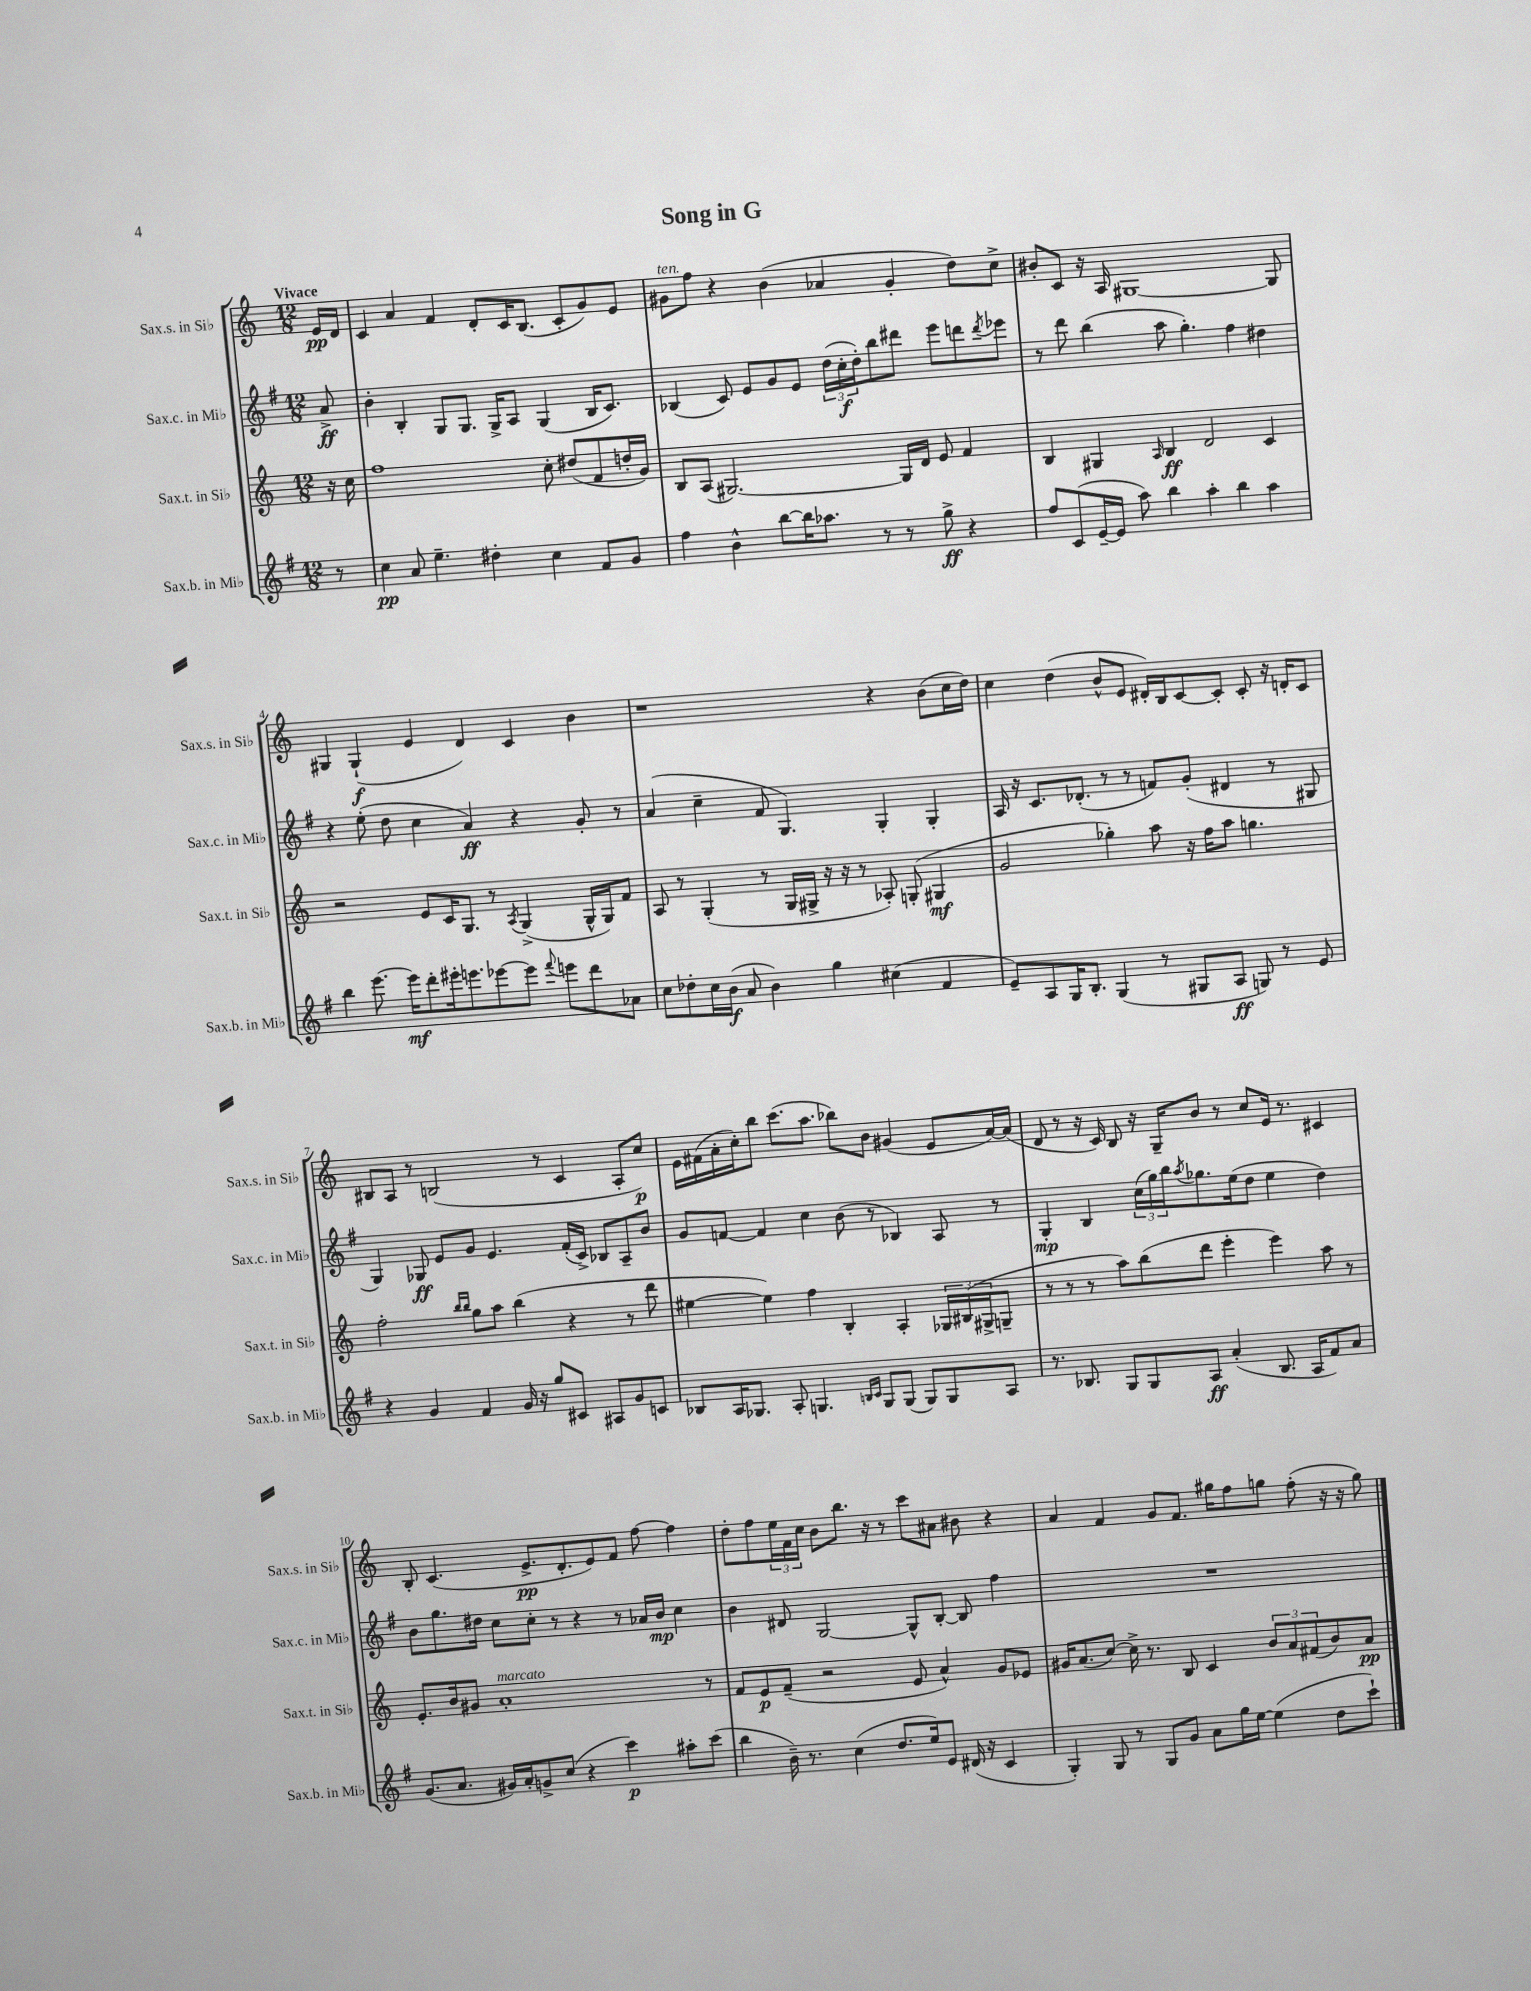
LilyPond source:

\header { title = "Song in G" }
<<
\new StaffGroup <<
\new Staff = "s0" \with { instrumentName = "Sax.s. in Sib" shortInstrumentName = "Sax.s. in Sib" } {
    \clef treble \key c \major \numericTimeSignature \time 12/8 \partial 8 \tempo "Vivace"
    e'16\pp d'16 |
    c'4 a'4 f'4 d'8-. c'16 b8.( c'8-. g'8) e'8 |
    gis'8^\markup { \italic "ten." } f''8 r4 b'4( aes'4 gis'4-. d''8) c''8-> |
    bis'8-. c'8 r16 a16 gis1~ gis8 |
    gis4 gis4-!\f( e'4 d'4) c'4 b'4 |
    r1 r4 b'8( c''16 d''16) |
    c''4 d''4( b'8-^ e'8 dis'16-.) b16 c'8~ c'8-. c'8-. r16 d'16-. c'8 |
    bis8 a8 r8 b2( r8 c'4 a8-. c''8\p) |
    e'16 fis'16( a'16-. c''16-.) b''8 c'''8.( a''8. bes''8) b'8 gis'4( e'8 a'16~) a'16( |
    d'8 r8 r16 c'16) b8 r16 g16-- b'8 r8 c''8 e'16 r8. cis'4 |
    b8-. c'4.( e'8.->\pp d'8.-. e'8) f'8 f''8~ f''4 |
    d''8-. f''8 \tuplet 3/2 { e''16 f'16 c''16 } b'8 b''8. r16 r8 c'''8 ais'8 bis'8 r4 |
    a'4 f'4 g'8 f'8. gis''16 f''8 g''8 f''8-.( r16 r16 g''8) \bar "|." |
}
\new Staff = "s1" \with { instrumentName = "Sax.c. in Mib" shortInstrumentName = "Sax.c. in Mib" } {
    \clef treble \key g \major \numericTimeSignature \time 12/8 \partial 8
    a'8->\ff |
    b'4-. b4-. g8 g8. g16-> a8 g4( b16 c'8.) |
    bes4( c'8) e'8 g'8 e'8 \tuplet 3/2 { d''16( c''16-.\f d''16-.) } b''8 dis'''8 e'''8 d'''8 \acciaccatura { d'''8 } ees'''8 |
    r8 d'''8 b''4( a''8 g''4.-.) fis''4 dis''4 |
    r4 e''8-.( d''8 c''4 a'4\ff) r4 g'8-. r8 |
    a'4( c''4-- fis'8 g4.) g4-. g4-. |
    a16 r16 c'8. des'8.-.( r8 r8 f'8) g'8-.( dis'4 r8 gis8 |
    g4) ges8\ff e'8 g'8 e'4. fis'16-.( c'16->) bes8 a8-- b'8 |
    g'8 f'8~ f'4 c''4 b'8( r8 bes4) a8 r8 |
    g4-.\mp b4 \tuplet 3/2 { c''16( g''16) b''16 } \acciaccatura { a''8 } ges''8. e''16( d''8 e''4 d''4) |
    b'8 g''8. dis''16 c''8 c''8-. r8 r4 r8 aes'16 b'16\mp c''4 |
    b'4 dis'8 g2~ g8-^ b8~-. b8 fis''4 |
    R1. \bar "|." |
}
\new Staff = "s2" \with { instrumentName = "Sax.t. in Sib" shortInstrumentName = "Sax.t. in Sib" } {
    \clef treble \key c \major \numericTimeSignature \time 12/8 \partial 8
    r16 c''16 |
    f''1 c''8-. dis''8( f'8 d''16-. g'16) |
    b8 a8( gis2.~) gis16 d'16 e'8 f'4 |
    b4 gis4 \grace { a16 } b4\ff d'2 c'4 |
    r2 e'8 c'16 g8. r8 \acciaccatura { a8 } g4->( g16-^ g16) f'8 |
    a8 r8 g4-.( r8 g16 gis16-> r16 r16 r8 aes8-.) g8-.( gis4\mf |
    g'2 ges''4-.) a''8 r16 f''16 a''8 g''4. |
    f''2-. \grace { b''16 b''16 } g''8 a''8 b''4( r4 r8 d'''8 |
    eis''4~ eis''4) f''4 b4-. a4-. \tuplet 3/2 { ges16 bis16( gis16-> } g8-- |
    r8 r8 r8 a''8) b''8( d'''8 e'''4-. e'''4) a''8 r8 |
    e'8.-. b'16 gis'8 a'1-.^\markup { \italic "marcato" } r8 |
    f'8 e'8\p f'8--( r2 e'8 a'4-^) g'8 ees'8 |
    gis'16 a'8.( c''8~) c''16-> r8. b8 c'4 \tuplet 3/2 { b'8 a'8 fis'8( } b'8) a'8\pp \bar "|." |
}
\new Staff = "s3" \with { instrumentName = "Sax.b. in Mib" shortInstrumentName = "Sax.b. in Mib" } {
    \clef treble \key g \major \numericTimeSignature \time 12/8 \partial 8
    r8 |
    c''4\pp a'8 e''4.-- dis''4-. c''4 fis'8 g'8 |
    fis''4 b'4-^ b''8~ b''16 aes''8. r8 r8 g''8->\ff r4 |
    fis''8 c'8( e'16~-- e'16 a''8) b''4 a''4-. b''4 a''4 |
    b''4 e'''8.~ e'''16\mf d'''8-. eis'''16-. e'''8. ees'''8~ ees'''8 \appoggiatura { fis'''8 } e'''8 d'''8 aes'8 |
    c''8 des''8-. c''16 b'16\f( a'8 b'4) g''4 cis''4( fis'4 |
    e'8--) a8 g16 b8.-. g4( r8 gis8 a8\ff g8) r8 e'8 |
    r4 g'4 fis'4 g'16 r16 g''8 cis'8 ais8 g'8 c'8 |
    bes8 a16 ges8. a8-. g4. \grace { b16 c'16 } g8 g8( g8) g8 a8 |
    r8. bes8. g8 g8 a8\ff a'4-.( bes8. a16 fis'8) a'8 |
    g'8.( a'8. gis'16) a'16-. g'8-> c''8( r4 c'''4\p) ais''8-. c'''8( |
    b''4 b'16--) r8. c''4( d''8. e''16) e'8 dis'16( r16 c'4 |
    g4-.) g8 r8 g8 g'8 a'8 g''16 e''16~ e''4( d''8 c'''8-!) \bar "|." |
}
>>
>>
